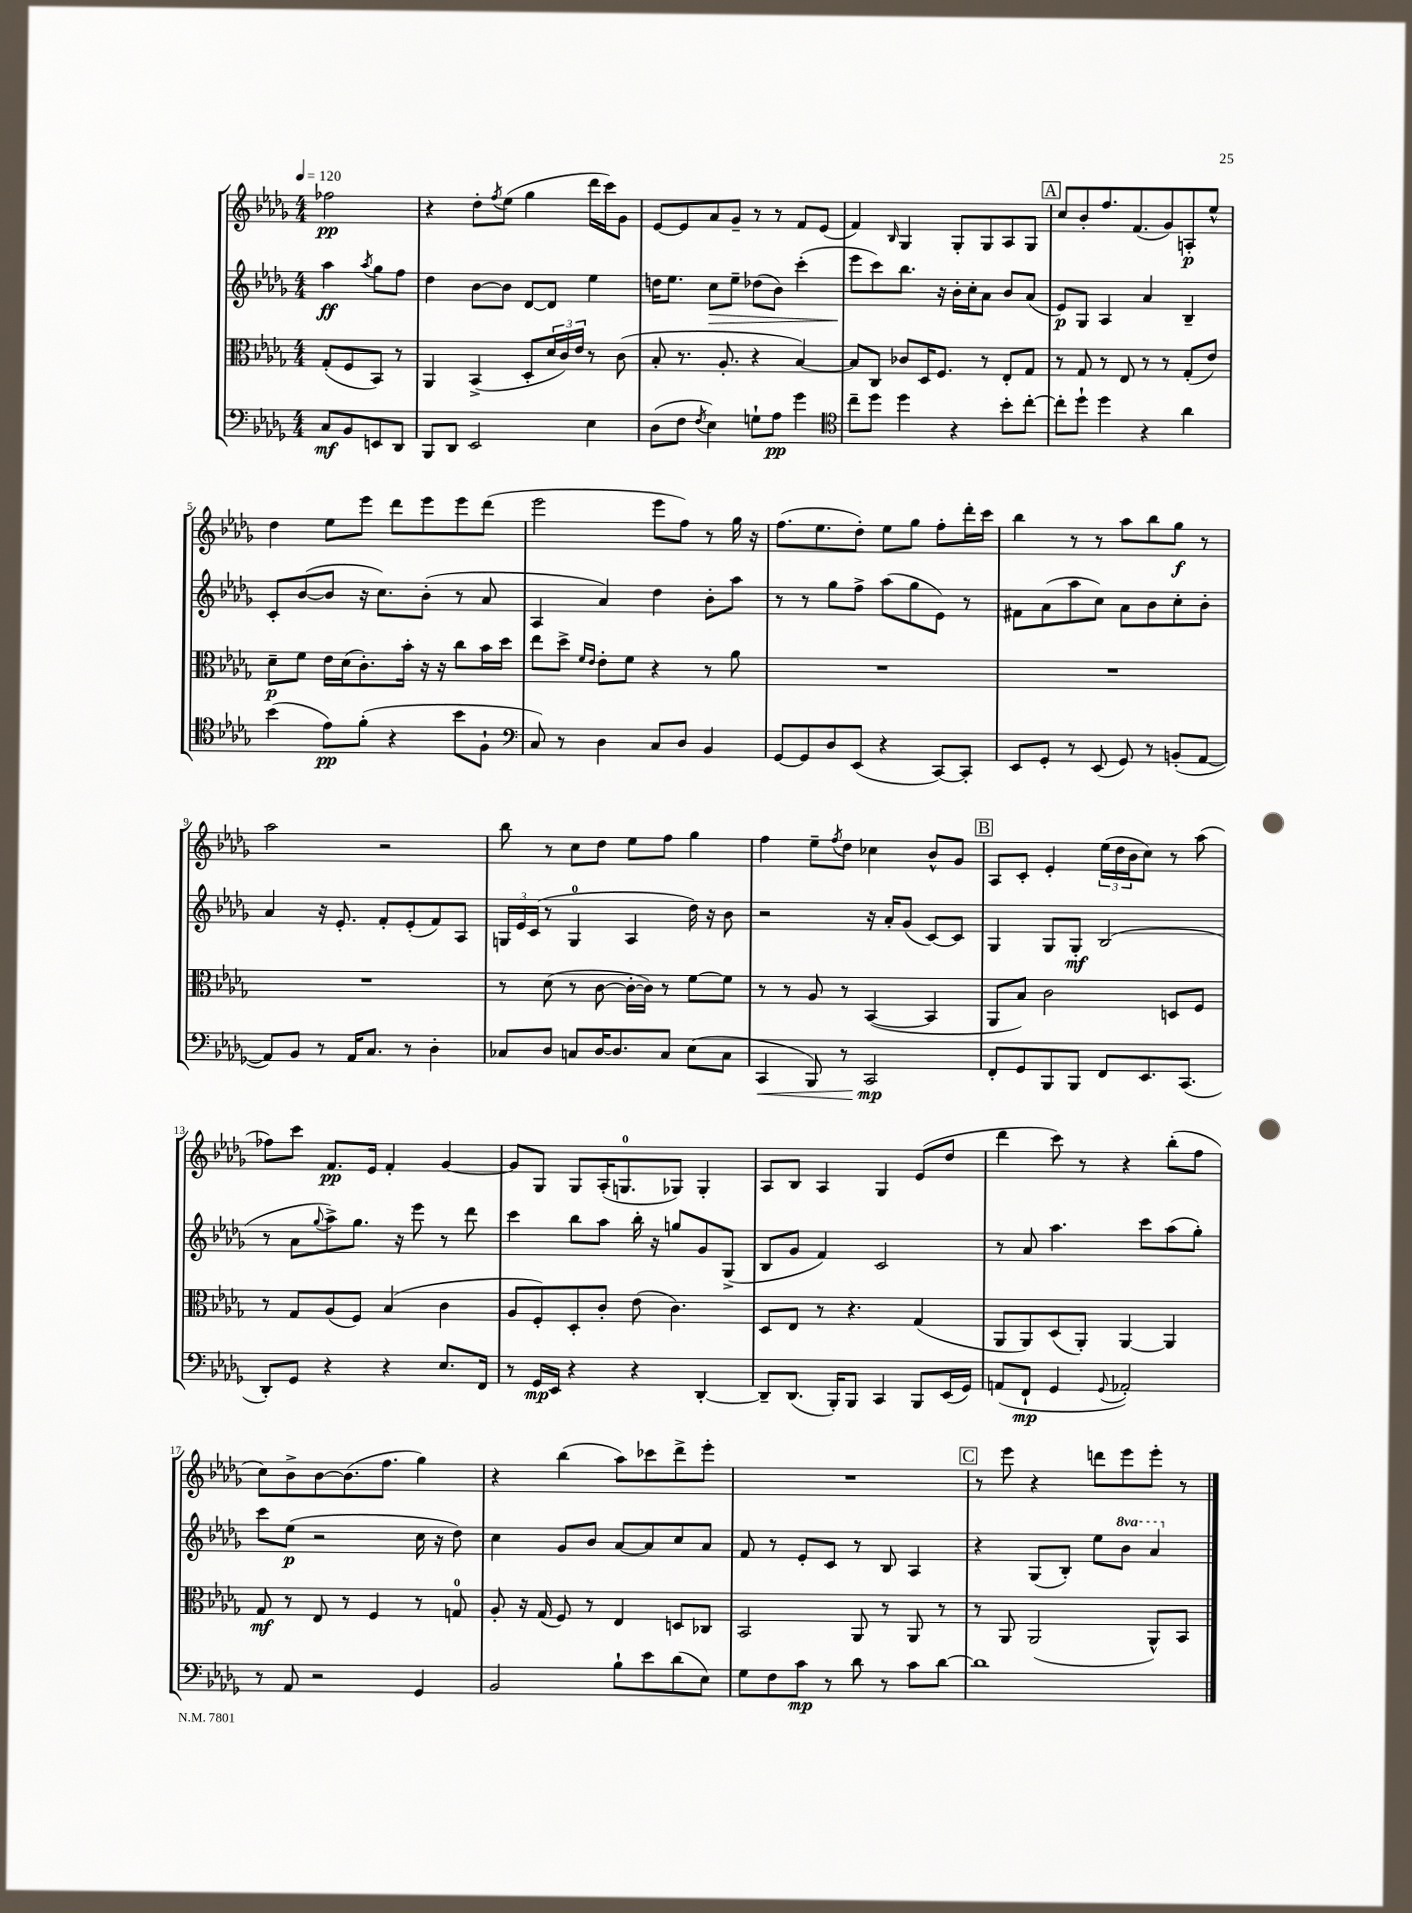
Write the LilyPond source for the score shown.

<<
\new StaffGroup <<
\new Staff = "s0" {
    \clef treble \key des \major \numericTimeSignature \time 4/4 \partial 2 \tempo 4 = 120
    fes''2\pp |
    r4 des''8-. \acciaccatura { f''8 } ees''8( ges''4 des'''16 c'''16) ges'8 |
    ees'8~ ees'8 aes'8 ges'8-- r8 r8 f'8 ees'8( |
    f'4) \grace { bes16 } ges4 ges8-. ges8 aes8 ges8 |
    \mark \markup { \box "A" } c''8 bes'8-. f''8. f'8.( ges'8) a8-.\p ees''8-^ |
    des''4 ees''8 ees'''8 des'''8 ees'''8 ees'''8 des'''8( |
    ees'''2 ees'''8 f''8) r8 ges''16 r16 |
    f''8.( ees''8. des''8-.) ees''8 ges''8 f''8-. des'''16-. c'''16 |
    bes''4 r8 r8 aes''8 bes''8 ges''8\f r8 |
    aes''2 r2 |
    bes''8 r8 c''8 des''8 ees''8 f''8 ges''4 |
    f''4 ees''8-- \acciaccatura { f''8 } des''8 ces''4 bes'8-^ ges'8 |
    \mark \markup { \box "B" } aes8 c'8-. ees'4-. \tuplet 3/2 { ees''16( des''16 bes'16 } c''8) r8 aes''8( |
    fes''8) c'''8 f'8.\pp ees'16 f'4-. ges'4~ |
    ges'8 ges8 ges8 aes16-.( g8.-0 ges8) ges4-. |
    aes8 bes8 aes4 ges4 ees'8( des''8 |
    des'''4 c'''8) r8 r4 bes''8-.( f''8 |
    c''8) bes'8-> bes'8~ bes'8.( f''8. ges''4) |
    r4 bes''4( aes''8) ces'''8 des'''8-> ees'''8-. |
    R1 |
    \mark \markup { \box "C" } r8 ees'''8 r4 d'''8 ees'''8 ees'''8-. r8 \bar "|." |
}
\new Staff = "s1" {
    \clef treble \key des \major \numericTimeSignature \time 4/4 \set Staff.ottavationMarkups = #ottavation-simple-ordinals \partial 2
    aes''4\ff \acciaccatura { aes''8 } ges''8 f''8 |
    des''4 bes'8~ bes'8 des'8~ des'8 ees''4 |
    d''16 ees''8. c''8\> ees''8-- des''8( bes'8) c'''4-.( |
    ees'''8\! c'''8) bes''8. r16 bes'16-. c''16-. aes'8 bes'8 aes'8( |
    \mark \markup { \box "A" } ees'8\p) ges8 aes4 aes'4 bes4-- |
    c'8-. bes'8~( bes'8 r16 c''8.) bes'8-.( r8 aes'8 |
    aes4 aes'4) des''4 bes'8-. aes''8 |
    r8 r8 ges''8 f''8-> aes''8( ges''8 ees'8) r8 |
    fis'8 aes'8( aes''8 c''8) aes'8 bes'8 c''8-. bes'8-. |
    aes'4 r16 ees'8.-. f'8-. ees'8-.( f'8) aes8 |
    \tuplet 3/2 { g16 ees'16 c'16( } r8 g4-0 aes4 des''16) r16 bes'8 |
    r2 r16 aes'16-. ges'8( c'8~) c'8 |
    \mark \markup { \box "B" } ges4 ges8 ges8-.\mf bes2( |
    r8 aes'8 \appoggiatura { ges''8 } aes''8->) ges''8. r16 ees'''8 r8 des'''8 |
    c'''4 bes''8 aes''8 bes''16-. r16 g''8 ges'8 ges8->( |
    bes8 ges'8 f'4) c'2 |
    r8 aes'8 aes''4. c'''8 aes''8( ges''8-.) |
    c'''8 ees''8\p( r2 c''16 r16 des''8) |
    c''4 ges'8 bes'8 aes'8~ aes'8 c''8 aes'8 |
    f'8 r8 ees'8-. c'8 r8 bes8 aes4 |
    \mark \markup { \box "C" } r4 ges8( bes8-.) ees''8 \ottava #1 bes''8 aes''4 \ottava #0 \bar "|." |
}
\new Staff = "s2" {
    \clef alto \key des \major \numericTimeSignature \time 4/4 \partial 2
    ges8-.( f8 bes,8) r8 |
    aes,4 bes,4->( des8-. \tuplet 3/2 { des'16 c'16) ees'16 } r8 c'8( |
    bes8-. r8. aes8.-. r4 bes4~) |
    bes8 c8 ces'8 des16 f8. r8 ees8-. ges8 |
    \mark \markup { \box "A" } r8 ges8 r8 ees8 r8 r8 ges8-.( ees'8) |
    des'8--\p f'8 ees'16 des'16( c'8.-.) bes'16-. r16 r16 c''8 bes'16 des''16 |
    ees''8 des''8-> \grace { f'16 ees'16 } ees'8-. f'8 r4 r8 aes'8 |
    R1 |
    R1 |
    R1 |
    r8 des'8( r8 c'8~ c'16~-. c'16) r8 f'8~ f'8 |
    r8 r8 aes8 r8 bes,4~( bes,4 |
    \mark \markup { \box "B" } aes,8 bes8) c'2 d8 f8 |
    r8 ges8 aes8( f8) bes4( c'4 |
    aes8 f8-.) des8-. c'8-. ees'8( c'4.) |
    des8 ees8 r8 r4. ges4( |
    aes,8 aes,8) des8( aes,8-.) aes,4~ aes,4 |
    ges8\mf r8 ees8 r8 f4 r8 g8-0 |
    aes8-. r16 ges16( f8) r8 ees4 d8 ces8 |
    bes,2 aes,8 r8 aes,8 r8 |
    \mark \markup { \box "C" } r8 aes,8 aes,2( aes,8-^) bes,8 \bar "|." |
}
\new Staff = "s3" {
    \clef bass \key des \major \numericTimeSignature \time 4/4 \partial 2
    c8\mf bes,8 e,8 des,8 |
    bes,,8 des,8 ees,2 ees4 |
    des8( f8 \acciaccatura { f8 } ees4) g8-! aes8\pp ges'4 |
    \clef tenor c''8-- des''8 des''4 r4 bes'8-. c''8~-. |
    \mark \markup { \box "A" } c''8-. des''8-! des''4 r4 aes'4 |
    bes'4( ees'8\pp) f'8-.( r4 bes'8 f8-! |
    \clef bass c8) r8 des4 c8 des8 bes,4 |
    ges,8~ ges,8 des8 ees,8( r4 c,8~) c,8-. |
    ees,8 ges,8-. r8 ees,8( ges,8) r8 b,8-.( aes,8~ |
    aes,8) bes,8 r8 aes,16 c8. r8 des4-. |
    ces8 des8 c8 des16~ des8. c8 ees8( c8 |
    c,4\< bes,,8) r8 c,2\mp\! |
    \mark \markup { \box "B" } f,8-. ges,8 bes,,8 bes,,8 f,8 ees,8. c,8.( |
    des,8-.) ges,8 r4 r4 ees8. f,16 |
    r8 ges,16\mp ees,16 r4 r4 des,4~-. |
    des,8-- des,8.( bes,,16-.) bes,,8 c,4 bes,,8 ees,16( ges,16) |
    a,8( f,8-!\mp ges,4 \appoggiatura { ges,8 } aes,2-.) |
    r8 aes,8 r2 ges,4 |
    bes,2 bes8-! ees'8 des'8( ees8) |
    ges8 f8 c'8\mp r8 des'8 r8 c'8 des'8~ |
    \mark \markup { \box "C" } des'1 \bar "|." |
}
>>
>>
